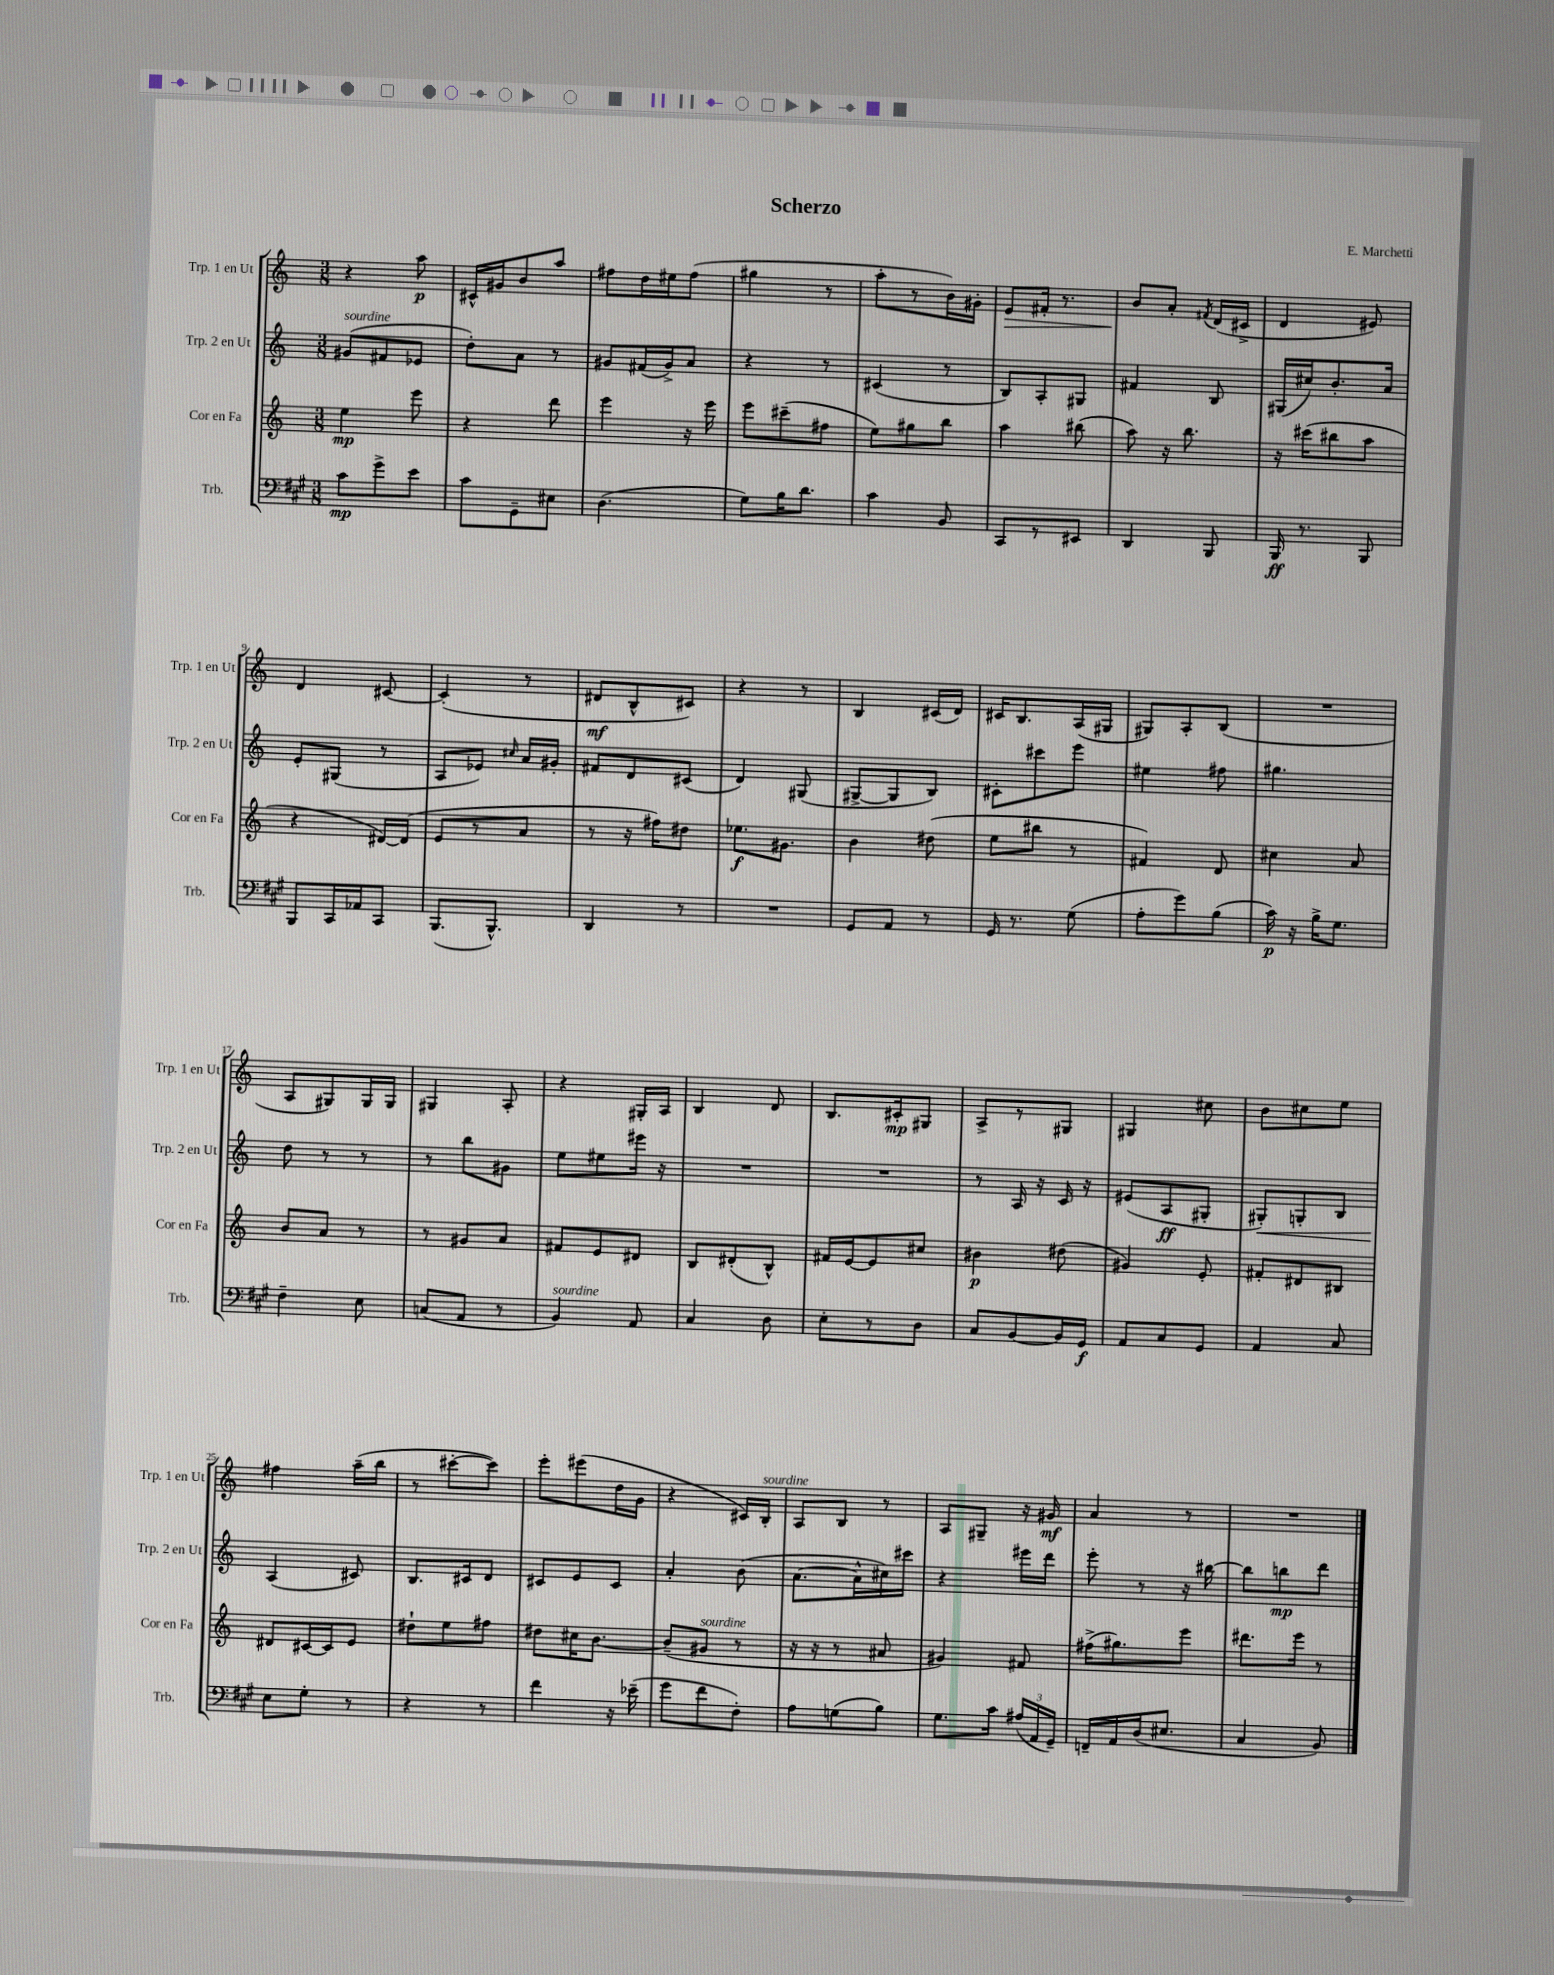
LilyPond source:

\header { title = "Scherzo" composer = "E. Marchetti" }
<<
\new StaffGroup <<
\new Staff = "s0" \with { instrumentName = "Trp. 1 en Ut" shortInstrumentName = "Trp. 1 en Ut" } {
    \clef treble \key c \major \numericTimeSignature \time 3/8
    \autoBeamOff r4 a''8\p |
    cis'16[-^ gis'16 b'8 a''8] |
    fis''8[ d''16 eis''16 fis''8]( |
    gis''4 r8 |
    a''8[-. r8 b'16) gis'16]-. |
    e'8[\> fis'16]-. r8. |
    b'8[\! a'8]-. \acciaccatura { fis'8 } d'16[( cis'16]-> |
    d'4 eis'8) |
    d'4 cis'8~ |
    cis'4-.( r8 |
    dis'8[\mf b8-^ cis'8]) |
    r4 r8 |
    b4 cis'16[( d'16]) |
    cis'16[ b8. a16( gis16] |
    gis8[) a8-. b8]( |
    R4. |
    a8[ gis8) gis16 gis16] |
    gis4 a8-. |
    r4 gis16[-. a16] |
    b4 d'8 |
    b8.[ cis'16-.\mp gis8] |
    a8[-> r8 gis8] |
    gis4 cis''8 |
    b'8[ cis''8 e''8] |
    fis''4 a''16[--( b''16] |
    r8 cis'''8[~-. cis'''8]) |
    e'''8[-. eis'''8( d''16 g'16] |
    r4 cis'16[) b16]-.^\markup { \italic "sourdine" } |
    a8[ b8] r8 |
    a8[ gis8]-- r16 gis'16\mf |
    a'4 r8 |
    R4. \bar "|." |
}
\new Staff = "s1" \with { instrumentName = "Trp. 2 en Ut" shortInstrumentName = "Trp. 2 en Ut" } {
    \clef treble \key c \major \numericTimeSignature \time 3/8
    \autoBeamOff gis'8[^\markup { \italic "sourdine" }( fis'8 ees'8] |
    d''8[-.) a'8] r8 |
    gis'8[ fis'16( gis'16->) a'8] |
    r4 r8 |
    cis'4( r8 |
    b8[) a8-. gis8] |
    fis'4 b8 |
    gis16[( cis''16) b'8.-. a'16] |
    e'8[-. gis8]( r8 |
    a8[ ees'8]) \grace { cis''16 } a'16[ gis'16]-. |
    fis'8[ d'8 cis'8]( |
    d'4) gis8( |
    gis8[~-> gis8 b8]) |
    cis'8[-. cis'''8 e'''8] |
    eis''4 fis''8 |
    gis''4. |
    d''8 r8 r8 |
    r8 b''8[ gis'8] |
    e''8[ eis''8 eis'''16] r16 |
    R4. |
    R4. |
    r8 a16 r16 c'16 r16 |
    eis'8[( a8\ff gis8]-. |
    gis8[-.\<) g8-. b8] |
    a4\!( cis'8) |
    b8.[ cis'16 d'8] |
    cis'8[ e'8 cis'8] |
    a'4-. b'8( |
    a'8.[~ a'16-^ cis''16) cis'''16] |
    r4 eis'''16[ d'''16] |
    e'''8-. r8 r16 bis''16~ |
    bis''8[ b''8\mp d'''8] \bar "|." |
}
\new Staff = "s2" \with { instrumentName = "Cor en Fa" shortInstrumentName = "Cor en Fa" } {
    \clef treble \key c \major \numericTimeSignature \time 3/8
    \autoBeamOff e''4\mp e'''8 |
    r4 d'''8 |
    e'''4 r16 e'''16 |
    e'''8[ cis'''8--( fis''8] |
    e''8[) gis''8 b''8] |
    a''4 bis''8( |
    a''8) r16 b''8. |
    r16 cis'''16[( bis''8 a''8] |
    r4 dis'16[~) dis'16]( |
    e'8[ r8 a'8] |
    r8 r16 fis''16[) dis''8] |
    ees''8.[\f gis'8.] |
    b'4 dis''8( |
    e''8[ bis''8] r8 |
    fis'4) d'8 |
    cis''4 a'8 |
    b'8[ a'8] r8 |
    r8 gis'8[ a'8] |
    fis'8[ e'8 dis'8] |
    b8[ dis'8-.( b8]-^) |
    fis'16[ e'16~ e'8 cis''8] |
    bis'4\p dis''8( |
    gis'4) e'8-. |
    fis'8[-. dis'8 bis8] |
    dis'8[ cis'16~ cis'16 e'8] |
    dis''8[-! e''8 fis''8] |
    dis''8[ cis''16 b'8.]~ |
    b'8[--( gis'8]^\markup { \italic "sourdine" } r8 |
    r16 r16 r8 ais'8 |
    gis'4) fis'8 |
    fis''16[->( gis''8.) e'''8] |
    dis'''8.[ e'''16] r8 \bar "|." |
}
\new Staff = "s3" \with { instrumentName = "Trb." shortInstrumentName = "Trb." } {
    \clef bass \key a \major \numericTimeSignature \time 3/8
    \autoBeamOff cis'8[\mp gis'8-> e'8] |
    cis'8[ gis,8-- eis8] |
    d4.( |
    gis8[) b16 d'8.] |
    cis'4 b,8 |
    cis,8[ r8 eis,8] |
    d,4 b,,8 |
    b,,16\ff r8. b,,8 |
    b,,8[ cis,16 aes,16 cis,8] |
    b,,8.[( b,,8.]-^) |
    d,4 r8 |
    R4. |
    gis,8[ a,8] r8 |
    gis,16 r8. gis8( |
    a8[-. gis'8) b8]( |
    cis'16\p) r16 b16[-> gis8.] |
    fis4-- e8 |
    c8[( a,8] r8 |
    b,4^\markup { \italic "sourdine" }) a,8 |
    cis4 d8 |
    e8[-. r8 d8] |
    cis8[ b,8~ b,16 gis,16]\f |
    a,8[ cis8 gis,8] |
    a,4 cis8 |
    e8[ gis8]-. r8 |
    r4 r8 |
    fis'4 r16 ees'16--( |
    gis'8[ fis'8 fis8]-.) |
    a8[ g8( b8]) |
    gis8.[ cis'16] \tuplet 3/2 { ais16[( a,16 gis,16]--) } |
    f,16[-- a,16 d16( eis8.] |
    cis4 b,8) \bar "|." |
}
>>
>>
